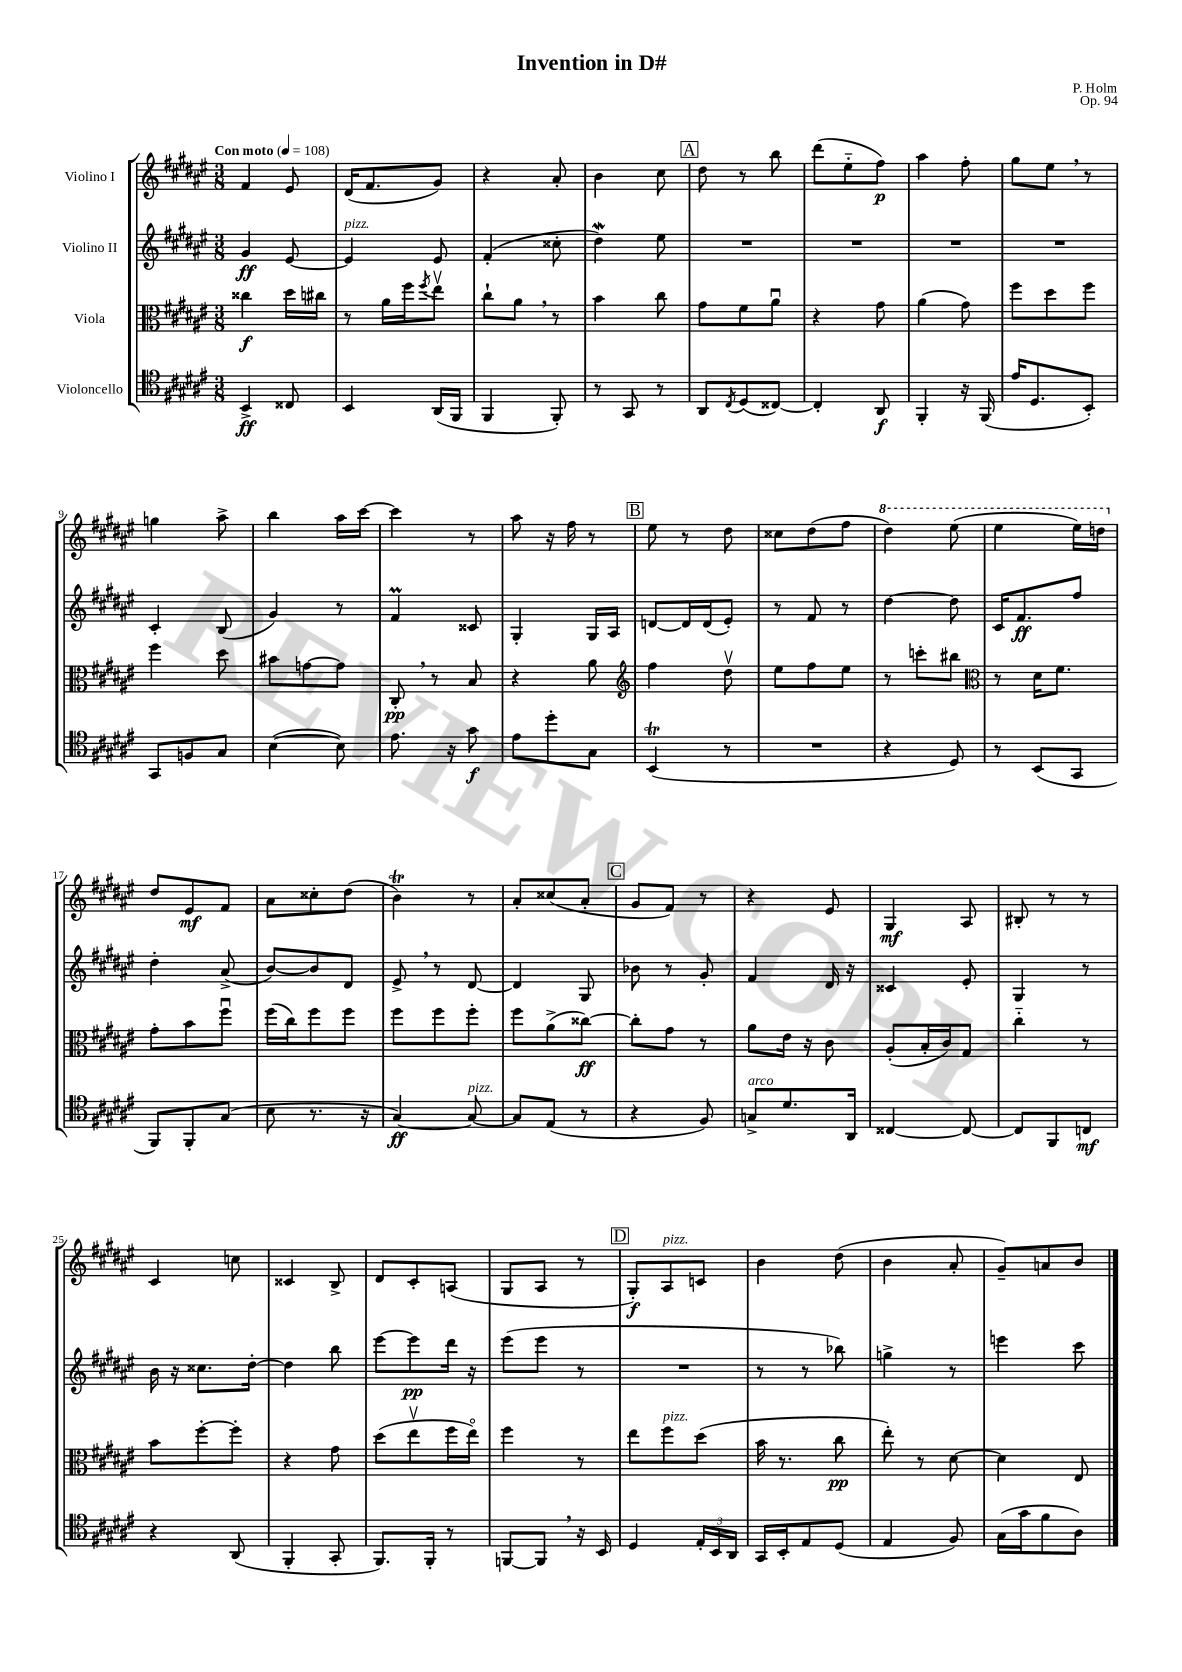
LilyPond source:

\header { title = "Invention in D#" composer = "P. Holm" opus = "Op. 94" }
<<
\new StaffGroup <<
\new Staff = "s0" \with { instrumentName = "Violino I" } {
    \clef treble \key fis \major \numericTimeSignature \time 3/8 \tempo "Con moto" 4 = 108
    fis'4 eis'8 |
    dis'16( fis'8. gis'8) |
    r4 ais'8-. |
    b'4 cis''8 |
    \mark \markup { \box "A" } dis''8 r8 b''8 |
    dis'''8( eis''8-_ fis''8\p) |
    ais''4 fis''8-. |
    gis''8 eis''8 \breathe r8 |
    g''4 ais''8-> |
    b''4 ais''16 cis'''16~ |
    cis'''4 r8 |
    ais''8 r16 fis''16 r8 |
    \mark \markup { \box "B" } eis''8 r8 dis''8 |
    cisis''8 dis''8( fis''8 |
    \ottava #1 dis'''4) eis'''8( |
    eis'''4 eis'''16) d'''16 \ottava #0 |
    dis''8 eis'8\mf fis'8 |
    ais'8 cisis''8-. dis''8( |
    b'4\trill) r8 |
    ais'8-. cisis''8( ais'8-. |
    \mark \markup { \box "C" } gis'8 fis'8) r8 |
    r4 eis'8 |
    gis4\mf ais8 |
    bis8-. r8 r8 |
    cis'4 c''8 |
    cisis'4 b8-> |
    dis'8 cis'8-. a8( |
    gis8 ais8 r8 |
    \mark \markup { \box "D" } gis8-.\f) ais8^\markup { \italic "pizz." } c'8 |
    b'4 dis''8( |
    b'4 ais'8-. |
    gis'8--) a'8 b'8 \bar "|." |
}
\new Staff = "s1" \with { instrumentName = "Violino II" } {
    \clef treble \key fis \major \numericTimeSignature \time 3/8
    gis'4\ff eis'8~ |
    eis'4^\markup { \italic "pizz." } eis'8 |
    fis'4-.( cisis''8-. |
    dis''4\mordent) eis''8 |
    \mark \markup { \box "A" } R4. |
    R4. |
    R4. |
    R4. |
    cis'4-. b8( |
    gis'4) r8 |
    fis'4\prall cisis'8 |
    gis4-. gis16 ais16 |
    \mark \markup { \box "B" } d'8~ d'16 d'16( eis'8-.) |
    r8 fis'8 r8 |
    dis''4~ dis''8 |
    cis'16 fis'8.\ff fis''8 |
    dis''4-. ais'8->( |
    b'8~) b'8 dis'8 |
    eis'8-> \breathe r8 dis'8~ |
    dis'4 gis8 |
    \mark \markup { \box "C" } bes'8 r8 gis'8-. |
    fis'4 dis'16 r16 |
    cisis'4 eis'8-. |
    gis4 r8 |
    b'16 r16 cisis''8. dis''16~-. |
    dis''4 b''8 |
    eis'''8~ eis'''8\pp dis'''16 r16 |
    eis'''8( eis'''8 r8 |
    \mark \markup { \box "D" } R4. |
    r8 r8 bes''8) |
    g''4-> r8 |
    e'''4 cis'''8 \bar "|." |
}
\new Staff = "s2" \with { instrumentName = "Viola" } {
    \clef alto \key fis \major \numericTimeSignature \time 3/8
    cisis''4\f dis''16 cis''16 |
    r8 ais'16 fis''16 \acciaccatura { fis''8 } eis''8\upbow |
    cis''8-! ais'8 \breathe r8 |
    b'4 cis''8 |
    \mark \markup { \box "A" } gis'8 fis'8 ais'8\downbow |
    r4 gis'8 |
    ais'4( gis'8) |
    fis''8 dis''8 fis''8 |
    fis''4 dis''8 |
    bis'8 g'8~ g'8 |
    cis8-.\pp \breathe r8 b8 |
    r4 ais'8 |
    \mark \markup { \box "B" } \clef treble fis''4 dis''8\upbow |
    eis''8 fis''8 eis''8 |
    r8 c'''8-. bis''8 |
    \clef alto r8 dis'16 fis'8. |
    gis'8-. b'8 fis''8\downbow |
    fis''16( cis''16) fis''8 fis''8 |
    fis''8 fis''8 fis''8-. |
    fis''8 ais'8->( cisis''8~\ff) |
    \mark \markup { \box "C" } cisis''8-. gis'8 r8 |
    ais'8 eis'16 r16 cis'8 |
    ais8-.( b16-. cis'16) gis8 |
    cis''4-_ r8 |
    b'8 fis''8~-. fis''8-. |
    r4 gis'8 |
    dis''8( eis''8\upbow fis''16 eis''16\flageolet) |
    fis''4 r8 |
    \mark \markup { \box "D" } eis''8 fis''8^\markup { \italic "pizz." } dis''8( |
    b'16 r8. cis''8\pp |
    eis''8-.) r8 dis'8~ |
    dis'4 eis8 \bar "|." |
}
\new Staff = "s3" \with { instrumentName = "Violoncello" } {
    \clef tenor \key fis \major \numericTimeSignature \time 3/8
    b,4->\ff cisis8 |
    b,4 ais,16( fis,16 |
    fis,4 fis,8-.) |
    r8 gis,8 r8 |
    \mark \markup { \box "A" } ais,8 \acciaccatura { cis8 } dis8( cisis8~) |
    cisis4-. ais,8\f |
    fis,4-. r16 fis,16( |
    eis'16 dis8. b,8-.) |
    gis,8 f8 gis8 |
    b4~( b8) |
    eis'8. r16 gis'8\f |
    eis'8 dis''8-. gis8 |
    \mark \markup { \box "B" } b,4\trill( r8 |
    R4. |
    r4 dis8) |
    r8 b,8( gis,8 |
    fis,8) fis,8-. gis8( |
    b8 r8. r16 |
    gis4~\ff) gis8~^\markup { \italic "pizz." } |
    gis8 eis8( r8 |
    \mark \markup { \box "C" } r4 fis8) |
    g8->^\markup { \italic "arco" } dis'8. ais,16 |
    cisis4~ cisis8~ |
    cisis8 fis,8 c8\mf |
    r4 ais,8( |
    fis,4-. gis,8-. |
    fis,8.) fis,16-. r8 |
    f,8~ f,8 \breathe r16 b,16 |
    \mark \markup { \box "D" } dis4 \tuplet 3/2 { eis16-. b,16 ais,16 } |
    gis,16 b,16-. eis8 dis8( |
    eis4 fis8) |
    gis16( gis'16 fis'8 ais8) \bar "|." |
}
>>
>>
